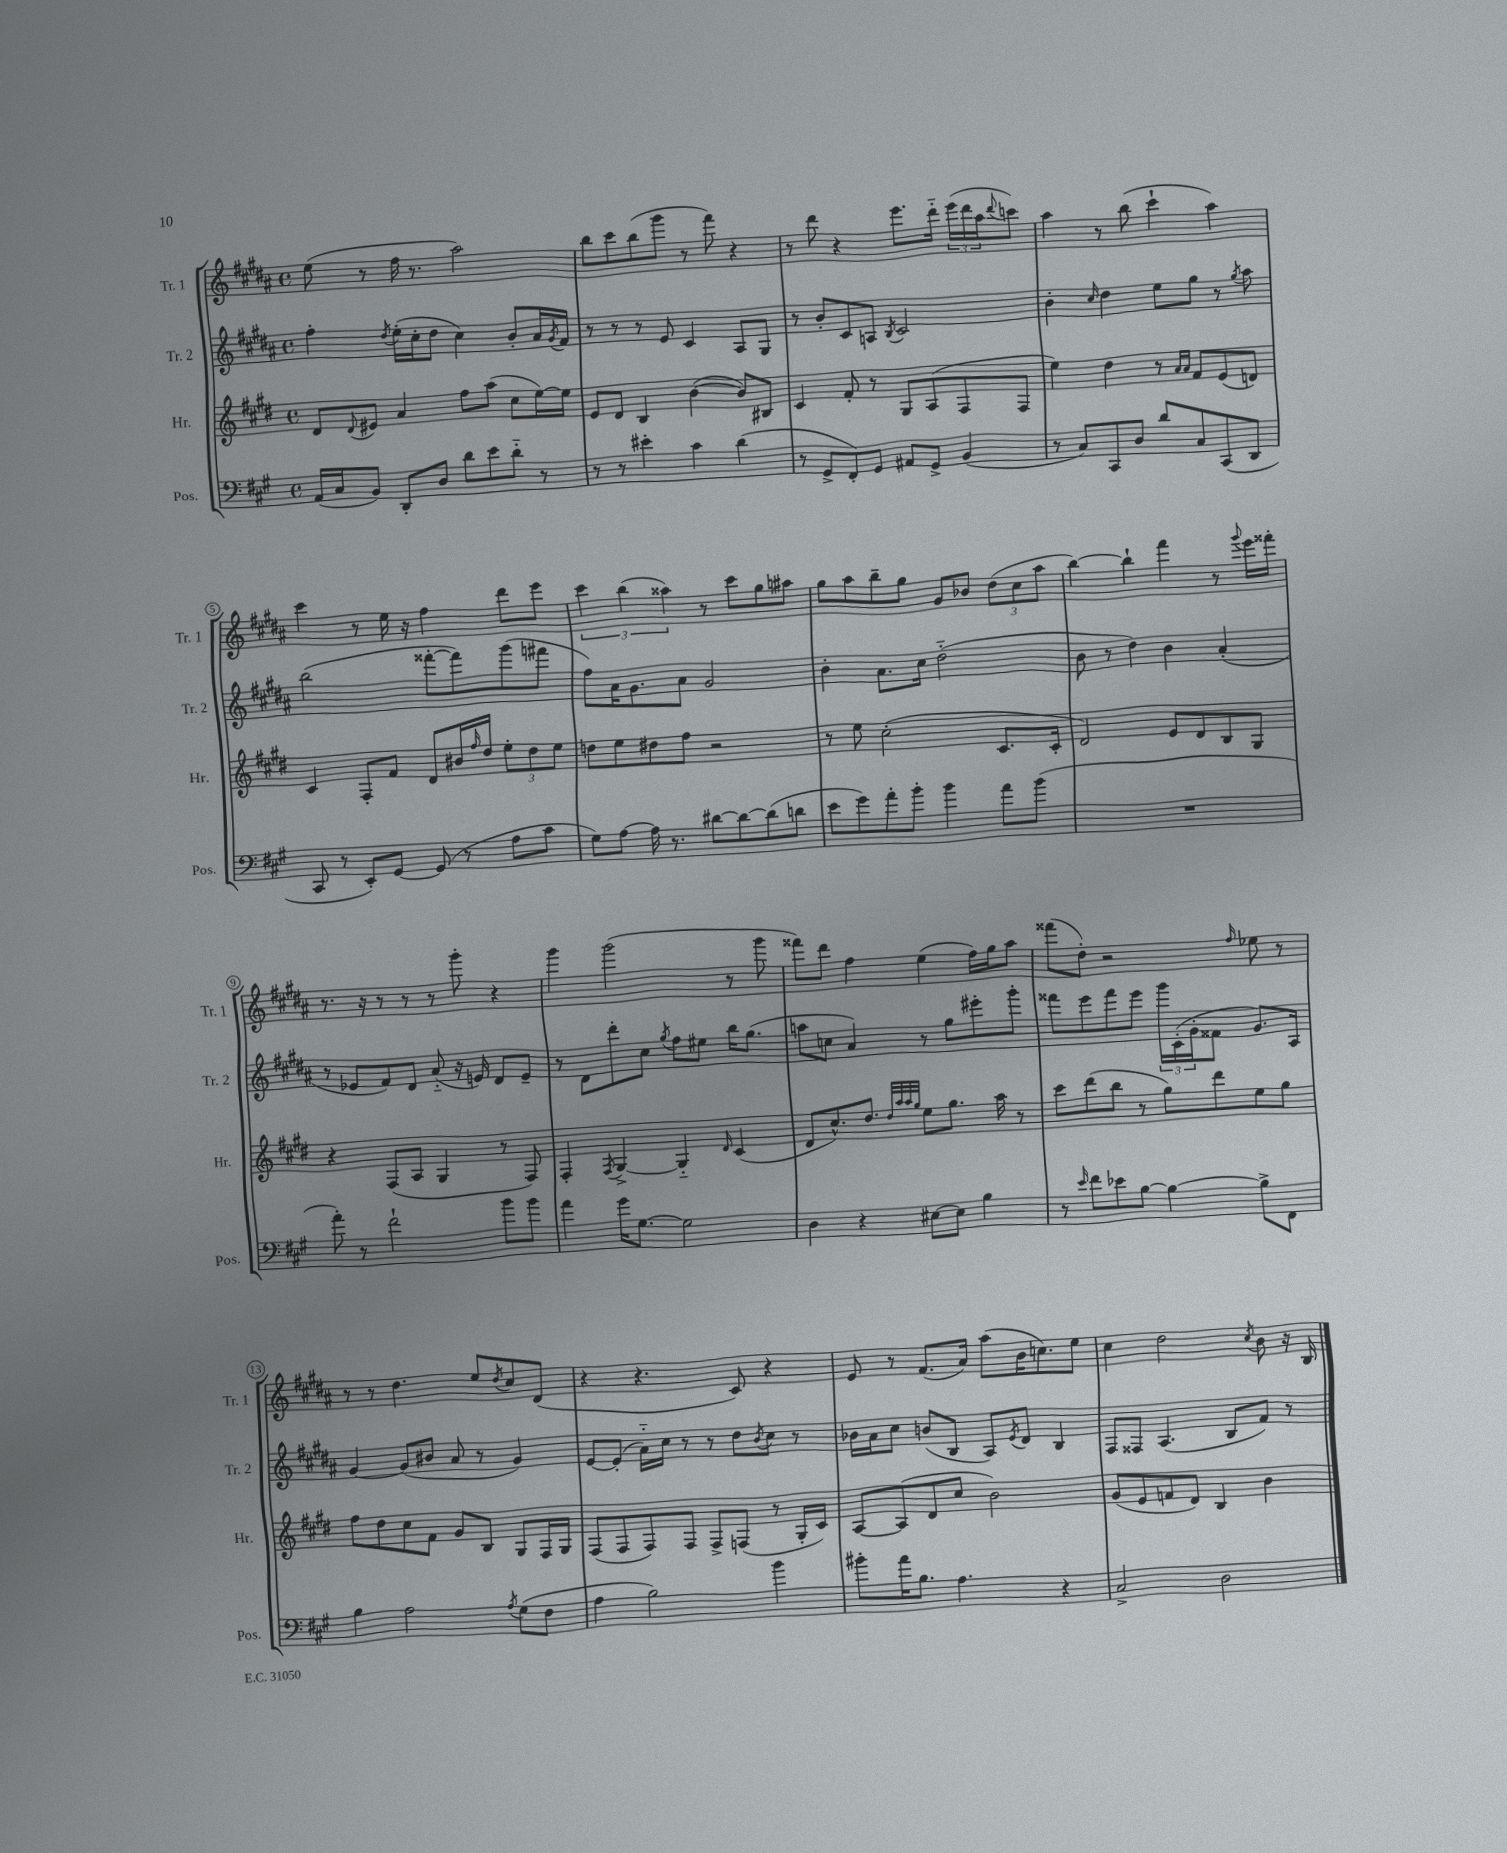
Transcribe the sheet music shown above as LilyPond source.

<<
\new StaffGroup <<
\new Staff = "s0" \with { instrumentName = "Tr. 1" shortInstrumentName = "Tr. 1" } {
    \clef treble \key b \major \defaultTimeSignature \time 4/4
    e''8( r8 fis''16 r8. ais''2) |
    b''8 cis'''8 b''8( gis'''8 r8 fis'''8) r4 |
    r8 dis'''8 r4 e'''8. dis'''16-_ \tuplet 3/2 { e'''16( dis'''16 ais''16 } \appoggiatura { dis'''8 } c'''8) |
    ais''4 r8 b''8( cis'''4-! ais''4) |
    cis'''4 r8 e''16 r16 fis''4 dis'''8 e'''8 |
    \tuplet 3/2 { cis'''4 b''4( aisis''4) } r8 cis'''8 gis''8 ais''8 |
    gis''8 ais''8 b''8-- gis''8 gis'8 bes'8 \tuplet 3/2 { dis''8( cis''8 ais''8 } |
    b''4~) b''4-! fis'''4 r8 \appoggiatura { gis'''8 } e'''16 fisis'''16-. |
    r8. r16 r8 r8 r8 gis'''8-. r4 |
    gis'''4 gis'''2( r8 gis'''8 |
    fisis'''8) dis'''8 fis''4 e''4( fis''16) gis''16 ais''8 |
    fisis'''8( dis''8-.) r2 \grace { fis''16 } ees''8 r8 |
    r8 r8 dis''4. e''8 \acciaccatura { dis''8 } cis''8 dis'8( |
    r4 r4. cis'8) r4 |
    e'8 r8 fis'8.( ais'16) ais''8( b'16 c''8.) e''8 |
    cis''4 dis''2 \acciaccatura { cis''8 } b'8 r16 b16 \bar "|." |
}
\new Staff = "s1" \with { instrumentName = "Tr. 2" shortInstrumentName = "Tr. 2" } {
    \clef treble \key b \major \defaultTimeSignature \time 4/4
    fis''4-. \acciaccatura { dis''8 } e''16-.( cis''16-. dis''8 cis''4) b'8-. ais'16 \acciaccatura { gis'8 } fis'16 |
    r8 r8 r8 e'8 cis'4 ais8 gis8 |
    r8 b'8-. cis'8 a8 \acciaccatura { b8 } cis'2 |
    b'4-. \grace { cis''16 } dis''4 e''8 gis''8 r8 \acciaccatura { gis''8 } ais''8 |
    b''2( fisis'''8~-. fisis'''8) gis'''8( fis'''8 |
    fis''8) ais'16 gis'8. ais'8 gis'2 |
    b'4-. ais'8. cis''16 dis''2-_( |
    b'8 r8 dis''4) b'4 ais'4-.( |
    r8 ees'8 fis'8) dis'8 ais'8-_( r16 e'16) dis'8 e'8-- |
    r8 dis'8 dis'''8-. cis''8 \acciaccatura { gis''8 } fis''8 eis''8 b''16 gis''8.( |
    a''8 c''8 ais'4) r8 gis''8 eis'''8-. gis'''8-. |
    fisis'''8 e'''8 fisis'''8 e'''8 \tuplet 3/2 { gis'''16 cis'16-.( gis'16-. } fisis'8 gis'8.) ais16 |
    gis'4~ gis'8( bis'8 ais'8 r8 gis'4) |
    e'8~ e'8-.( ais'16-_) cis''16 r8 r8 dis''8 \acciaccatura { b'8 } cis''8 r8 |
    bes'16 ais'16 cis''8 b'8( b8 ais8) \acciaccatura { e'8 } dis'8 b4 |
    fis8 fisis8 ais4.( b8 fis'8) r8 \bar "|." |
}
\new Staff = "s2" \with { instrumentName = "Hr." shortInstrumentName = "Hr." } {
    \clef treble \key e \major \defaultTimeSignature \time 4/4
    dis'8 \appoggiatura { dis'8 } eis'8 a'4 fis''8 a''8( cis''8 e''16~) e''16 |
    e'8 dis'8 b4 b'4~( b'8) bis8 |
    cis'4 fis'8-. r8 gis8 a8( fis8 fis8 |
    e''4) dis''4 r8 \grace { a'16 a'16 } fis'8 e'8( d'8) |
    cis'4 fis8-. fis'8 dis'8 bis'16 \grace { fis''16 } dis''16 \tuplet 3/2 { e''8-. dis''8 e''8 } |
    d''8 e''8 dis''8 fis''8 r2 |
    r8 e''8 cis''2-.( cis'8. cis'16-. |
    dis'2) e'8 dis'8 b8 gis8 |
    r4 fis8( a8 gis4 r8 fis8) |
    fis4-. \acciaccatura { fis8 } gis4~-> gis4-_ \grace { dis'16 } cis'4( |
    dis'8 cis''8.-^) dis''8. \grace { dis''32 a''32 a''32 gis''32 } e''8 gis''8. a''16 r8 |
    cis'''8 dis'''8( b''8 r8 gis''8) dis'''8 e''8 gis''8 |
    fis''8 dis''8 cis''8 fis'8 gis'8 b8 gis8 fis16 gis16 |
    fis8( fis8 fis8) fis8 fis8-> f8( r8 gis16-. cis'16) |
    a8~ a8( dis'8 cis''8 b'2) |
    gis'8( e'8 f'8 dis'8) b4 b'4 \bar "|." |
}
\new Staff = "s3" \with { instrumentName = "Pos." shortInstrumentName = "Pos." } {
    \clef bass \key a \major \defaultTimeSignature \time 4/4
    a,16( cis16 b,8) d,8-. d8 d'8 e'8 d'8-_ r8 |
    r8 r8 eis'4-. cis'4 d'4( |
    r8 gis,8-> fis,8-.) gis,8 ais,8 gis,8-> b,4( |
    r8 cis8) cis,8 d8 d'8 cis8 cis,8( d,8 |
    cis,8 r8 e,8-.) gis,8~ gis,8( r8 a8 cis'8 |
    gis8) a8~ a16 r8. dis'8~ dis'8~ dis'8( d'8 |
    e'8 gis'8) a'8-. b'8-. b'4 a'8 b'8( |
    R1 |
    a'8-.) r8 fis'2-! b'8 b'8 |
    a'4 gis'16 gis8.~ gis2 |
    d4 r4 eis8~ eis8 b4 |
    r8 \grace { e'16 } fis'8 ees'8 b8~ b4~ b8-> fis,8 |
    b4 a2 \acciaccatura { a8 } gis8( fis8 |
    a4 b2) b'4 |
    bis'8-. a'16 b8. a4. r4 |
    cis2-> d2 \bar "|." |
}
>>
>>
\layout { \context { \Score \override BarNumber.stencil = #(make-stencil-circler 0.1 0.3 ly:text-interface::print) } }
